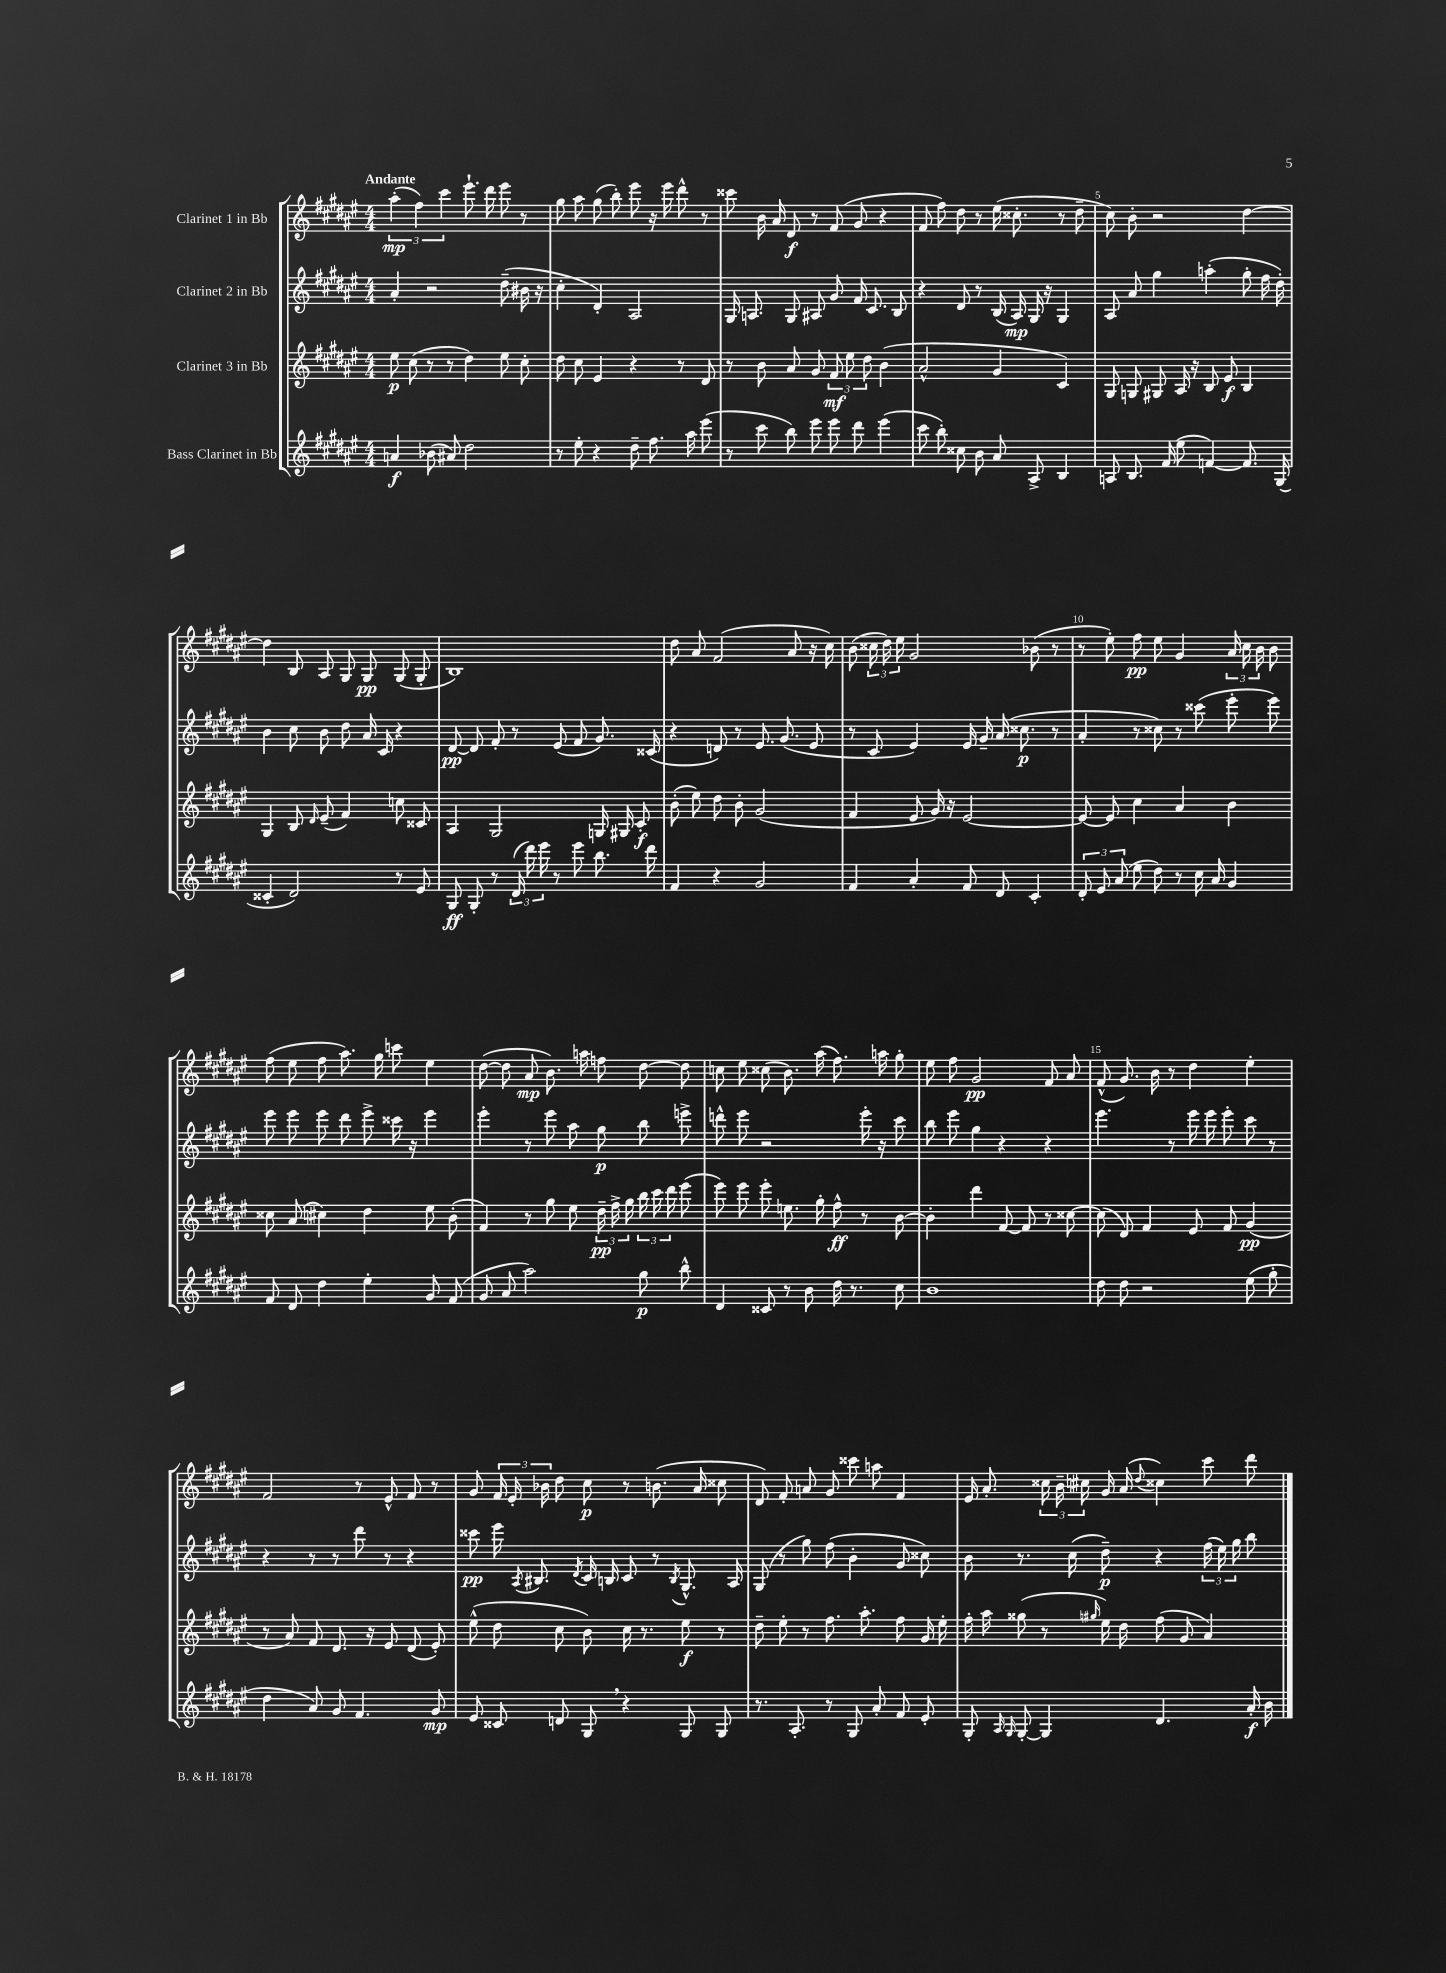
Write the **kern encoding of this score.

**kern	**kern	**kern	**kern
*staff4	*staff3	*staff2	*staff1
*clefG2	*clefG2	*clefG2	*clefG2
*k[f#c#g#d#a#e#]	*k[f#c#g#d#a#e#]	*k[f#c#g#d#a#e#]	*k[f#c#g#d#a#e#]
*M4/4	*M4/4	*M4/4	*M4/4
4a	8ee#	4a#'	(6aa#'
.	(8cc#	.	.
.	.	.	6ff#)
(8b-	8r	2r	.
.	.	.	6ccc#
8a#)	8r	.	.
2dd#	4dd#)	.	8.eee#`
.	.	.	16ddd#
.	8ee#	(8dd#~	8eee#
.	8cc#'	16b#	8r
.	.	16r	.
=	=	=	=
8r	8dd#	4cc#'	8gg#
8ee#'	8cc#	.	8aa#
4r	4e#	4d#')	(8gg#
.	.	.	8bb')
8dd#~	4r	2A#	8eee#
8.ff#	.	.	16r
.	.	.	16eee#
.	8r	.	8ddd#^^
16aa#	.	.	.
(8eee#	8d#	.	8r
=	=	=	=
8r	8r	16G#	8ccc##
.	.	8.A	.
8ccc#	8b	.	16b
.	.	.	16a#
8bb)	8a#	8G#	8d#
8eee#	8g#	8A#	8r
8eee#	12f#	8g#	(8f#
.	12ee#	.	.
8ddd#	.	16f#	8g#
.	12dd#	.	.
.	.	8.c#	.
(4eee#	(4b	.	4r
.	.	8B	.
=	=	=	=
8ccc#	2a#^^	4r	8f#
8bb')	.	.	8ff#)
8cc##	.	8d#	8dd#
8b	.	8r	8r
8a#	4g#	(16B	(16ee#
.	.	16A#)	8.cc##'
8A#^	.	16G#	.
.	.	16r	.
4B	4c#)	4G#	8r
.	.	.	8dd#~
=	=	=	=
8A	8G#	8A#	8cc#)
8.B	8G	8a#	8b'
.	8G#	4gg#	2r
(16f#	.	.	.
8ee#	16A#	.	.
.	16r	.	.
[4f)	8B	(4aa'	.
.	8e#	.	.
8.f]	4B	8gg#'	[4dd#
.	.	16ff#	.
(16G#	.	16dd#')	.
=	=	=	=
4c##'	4G#	4b	4dd#]
2d#)	8B	8cc#	8B
.	16qqd#	.	.
.	(8e#~	8b	8A#
.	4f#)	8dd#	8G#
.	.	16a#	8G#
.	.	16c#	.
8r	8cc	4r	(8G#
8e#	8c##	.	8G#'
=	=	=	=
8G#	4A#	[8d#	1B)
8G#'	.	8d#]	.
8r	2G#	8f#'	.
(24d#	.	8r	.
24ddd#)	.	.	.
24eee#	.	.	.
8r	.	(8e#	.
8eee#	.	8f#	.
8.bb	16G	8.g#)	.
.	16G#	.	.
.	8c#'	.	.
16ddd#	.	(16c##	.
=	=	=	=
4f#	(8b'	4r	8dd#
.	8ee#)	.	8a#
4r	8dd#	8d)	(2f#
.	8b'	8r	.
2g#	(2g#	8.e#	.
.	.	(8.g#	.
.	.	.	8a#
.	.	8e#	16r
.	.	.	16cc#)
=	=	=	=
4f#	4f#	8r	(8b
.	.	8c#	24cc##
.	.	.	24dd#)
.	.	.	24ee#
4a#'	8e#	4e#)	2g#
.	16g#)	.	.
.	16r	.	.
8f#	[2e#	16e#	.
.	.	16g#~	.
8d#	.	(16a#	.
.	.	8.cc##	.
4c#'	.	.	(8b-
.	.	8r	8r
=	=	=	=
12d#'	8e#_	4a#'	8r
12e#	.	.	.
.	8e#]	.	8ee#')
(12a#	.	.	.
8ee#	4cc#	8r	8ff#
8dd#)	.	8cc##)	8ee#
8r	4a#	8r	4g#
16cc#	.	(8ccc##	.
16a#	.	.	.
4g#	4b	8eee#'	24a#
.	.	.	24cc#
.	.	.	24b
.	.	8eee#)	8b
=	=	=	=
8f#	8cc##	8eee#	(8ff#
8d#	(8a#	8eee#	8ee#
4dd#	4cc#)	8eee#	8ff#
.	.	8ddd#	8.aa#)
4ee#'	4dd#	8eee#^	.
.	.	.	16gg#
.	.	16ccc##	8ccc
.	.	16r	.
8g#	8ee#	4eee#	4ee#
(8f#	(8b'	.	.
=	=	=	=
8g#	4f#)	4eee#'	([8dd#
8a#	.	.	8dd#]
2aa#)	8r	8r	8a#
.	8gg#	8eee#	8.b)
.	8ee#	8aa#	.
.	.	.	16aa
.	24dd#~	8gg#	8ff
.	24ff#^	.	.
.	24gg#	.	.
8gg#	24bb	8bb	[8dd#
.	24ccc#	.	.
.	24ddd#	.	.
8bb^^	(8eee#	8eee^	8dd#]
=	=	=	=
4d#	8eee#)	8ddd^^	8cc
.	8eee#	8eee#	8ee#
8c##	8eee#'	2r	(8cc##
8r	8.ee	.	8.b)
8b	.	.	.
.	16gg#'	.	(16aa#
16dd#	8ff#^^	.	8.ff#)
8.r	.	.	.
.	8r	16eee#'	.
.	.	16r	16aa
8cc#	[8b	8ccc#	8gg#'
=	=	=	=
1b	4b']	8bb	8ee#
.	.	8eee#	8ff#
.	4ddd#	4gg#	2g#
.	[8f#	4r	.
.	8f#]	.	.
.	8r	4r	8f#
.	[8cc##	.	8a#
=	=	=	=
8dd#	(8cc##]	4.eee#	(8f#^^
8dd#	8d#)	.	8.g#)
2r	4f#	.	.
.	.	.	16b
.	.	8r	8r
.	8e#	16eee#	4dd#
.	.	16eee#	.
.	8f#	8eee#'	.
(8ee#	(4g#	8ccc#	4ee#'
8gg#'	.	8r	.
=	=	=	=
4dd#	8r	4r	2f#
.	8a#)	.	.
8a#)	8f#	8r	.
8g#	8.d#	8r	.
4.f#	.	8ddd#	8r
.	16r	.	.
.	8e#	8r	8e#^^
.	(8d#	4r	8f#
8g#	8e#')	.	8r
=	=	=	=
8e#	(8ee#^^	8ccc##	8g#
8c##	8dd#	16eee#	24f#
.	.	.	24e#'
.	.	8qA#	.
.	.	8.B#	.
.	.	.	24b-
8d	8cc#	.	8dd#
.	.	8qd#	.
8G#	8b)	16c#	8cc#
.	.	16B	.
4r	16cc#	8c#	8r
.	8.r	.	.
.	.	8r	(8.b
.	.	8qB	.
8G#	8ee#	8.G#^^	.
.	.	.	16a#
8G#	8r	.	8cc##
.	.	16A#	.
=	=	=	=
8.r	8dd#~	(8G#	8d#)
.	8ee#'	8r	8f#'
8.A#'	.	.	.
.	8r	8gg#)	8a
8r	8.ff#	(8ff#	8g#
8G#	.	4b'	8ccc##
.	8.aa#'	.	.
8a#'	.	.	8aa
8f#	8ff#	8g#	4f#
8e#'	16g#	8cc##)	.
.	16ee#'	.	.
=	=	=	=
8G#'	16ff#'	8b	16e#
.	16aa#	.	8.a#'
16qqA#	.	.	.
16qqG#	.	.	.
[8G#'	(8gg##	8.r	.
4G#]	8r	.	24cc##
.	.	.	24b~
.	.	(16cc#	.
.	.	.	24cc#
.	16qqgg#	.	.
.	16ee#)	8dd#~)	16g#
.	16dd#	.	(16a#
.	.	.	8qqdd#
4.d#	(8ff#	4r	4cc##)
.	8g#	.	.
.	4a#)	(24ff#	8ccc#
.	.	24ee#)	.
.	.	24gg#	.
16a#'	.	8bb	8ddd#
16b	.	.	.
==	==	==	==
*-	*-	*-	*-
